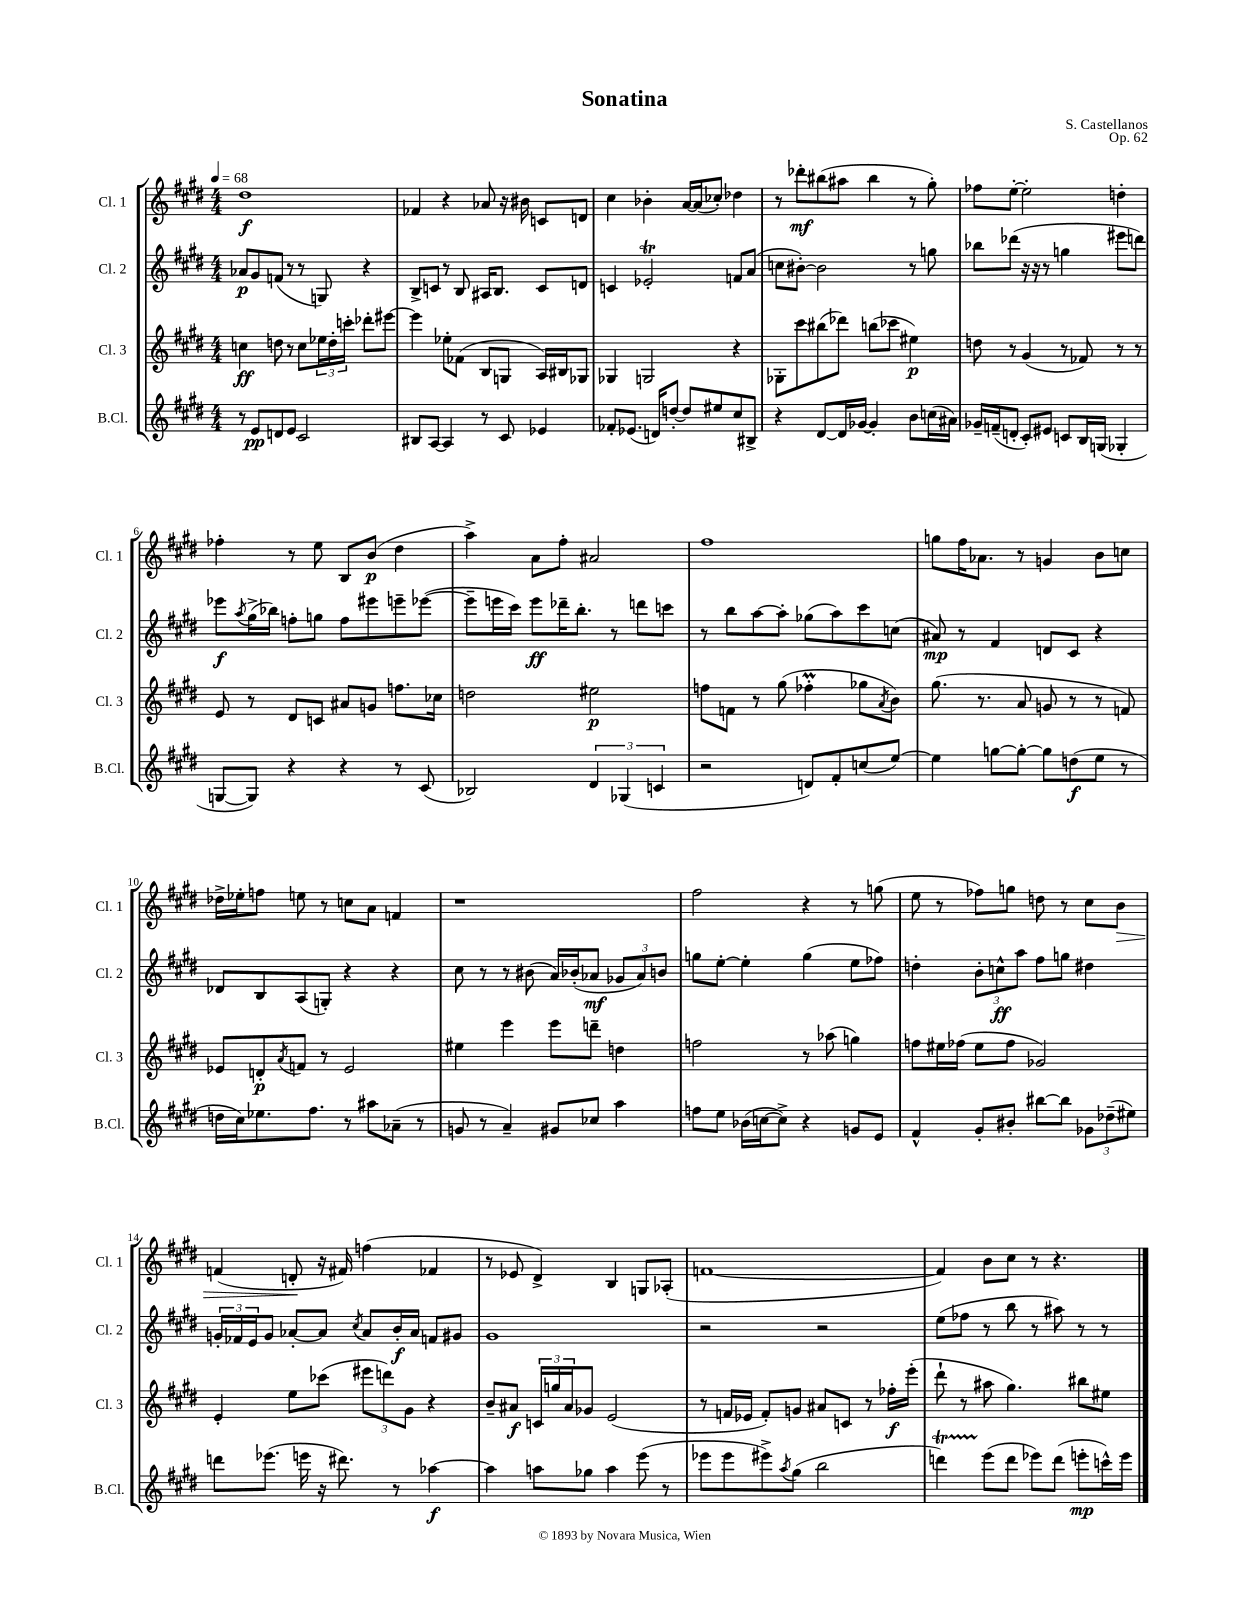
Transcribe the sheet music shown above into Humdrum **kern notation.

**kern	**kern	**kern	**kern
*staff4	*staff3	*staff2	*staff1
*clefG2	*clefG2	*clefG2	*clefG2
*k[f#c#g#d#]	*k[f#c#g#d#]	*k[f#c#g#d#]	*k[f#c#g#d#]
*M4/4	*M4/4	*M4/4	*M4/4
*MM68	*MM68	*MM68	*MM68
8r	4cc	8a-	1dd#
8e	.	8g#	.
8d	8dd	(8f	.
8e	8r	8r	.
2c#	8cc	8r	.
.	24ee-	8G)	.
.	24dd'	.	.
.	24ccc'	.	.
.	8ddd-'	4r	.
.	[8eee#	.	.
=	=	=	=
8B#	4eee#]	8B^	4f-
[8A	.	8c	.
4A]	8ee-'	8r	4r
.	(8f-	8B	.
8r	8B	16A#	8a-
.	.	8.B	.
8c#	8G	.	16r
.	.	.	16b#
4e-	16A)	8c	8c
.	16B#	.	.
.	8G-	8d	8d
=	=	=	=
8f-'	4G-	4c	4cc#
(8.e-	.	.	.
.	2G	2e-'	4b-'
16d)	.	.	.
[8dd'	.	.	.
8dd]	.	.	[16a
.	.	.	(16a]
8ee#	.	.	8cc-')
8cc#	4r	8f	4dd-
8B#^	.	(8a	.
=	=	=	=
4r	8G-'	8cc	8r
.	8ccc#	[8b#')	8ddd-'
[8d#	(8bb#	2b#]	(8bb#
16d#]	8ddd-)	.	8aa#
[16g-	.	.	.
4g-']	(8bb	.	4bb#
.	8ccc-	.	.
8b	4ee#)	8r	8r
(16cc	.	8gg	8gg#')
16a#)	.	.	.
=	=	=	=
16g-~	8dd	8bb-	8ff-
(16f~	.	.	.
8d'	8r	(8ddd-	[8ee'
8c#')	(4g#	16r	2ee']
.	.	16r	.
8e#	.	8r	.
8c	8r	4gg	.
16B	8f-)	.	.
(16G	.	.	.
4G-'	8r	8eee#	4dd'
.	8r	8ddd)	.
=	=	=	=
[8G	8e	8eee-	4ff-'
.	.	8qaa	.
8G])	8r	(16gg#^	.
.	.	16bb-)	.
4r	8d#	8ff'	8r
.	8c	8gg	8ee
4r	8a#	8ff	8B
.	8g	8eee#	(8b
8r	8.ff	8eee~	4dd#
(8c#	.	([8eee-	.
.	16cc-	.	.
=	=	=	=
2B-)	2dd	8eee-~]	4aa^)
.	.	16eee	.
.	.	16ccc#)	.
.	.	8eee	8a
.	.	16ddd-~	8ff#'
.	.	8.bb'	.
6d#	2ee#	.	2a#
.	.	8r	.
(6G-	.	.	.
.	.	8ddd	.
6c	.	.	.
.	.	8ccc	.
=	=	=	=
2r	8ff	8r	1ff#
.	8f	8bb	.
.	8r	[8aa	.
.	(8gg#	8aa']	.
8d)	4ff-'	(8gg-	.
8f#'	.	8aa)	.
(8cc	8gg-	8ccc#	.
.	8qa	.	.
[8ee)	8b)	(8cc	.
=	=	=	=
4ee]	(8.gg#	8a#)	8gg
.	.	8r	16ff#
.	8.r	.	8.a-
[8gg	.	4f#	.
8gg'_	8a	.	8r
8gg]	8g	8d	4g
(8dd	8r	8c#	.
8ee	8r	4r	8b
8r	8f)	.	8cc
=	=	=	=
16dd	8e-	8d-	16dd-^
16cc#)	.	.	16ee-'
8.ee-	8d'	8B	8ff
.	8qa	.	.
.	8f	(8A	8ee
8.ff#	.	.	.
.	8r	8G')	8r
8r	2e-	4r	8cc
8aa#	.	.	8a
(8a-~	.	4r	4f
8r	.	.	.
=	=	=	=
8g	4ee#	8cc#	1r
8r	.	8r	.
4a~)	4eee	8r	.
.	.	(8b#	.
8g#	8eee	16a)	.
.	.	(16b-'	.
8cc-	8ddd~	8a-	.
4aa	4dd	12g-	.
.	.	12a-)	.
.	.	12b	.
=	=	=	=
8ff	2ff	8gg	2ff#
8ee	.	[8ee'	.
(16b-	.	4ee']	.
[16cc	.	.	.
8cc^])	.	.	.
4r	8r	(4gg	4r
.	(8aa-	.	.
8g	4gg)	8ee	8r
8e	.	8ff-)	(8gg
=	=	=	=
4f#^^	8ff	4dd'	8ee
.	16ee#	.	8r
.	(16ff-	.	.
8g#'	8ee#	12b'	8ff-)
.	.	12cc^^	.
8b#'	8ff-	.	8gg
.	.	12aa	.
[8bb#	2g-)	8ff#	8dd
8bb#]	.	8gg	8r
12g-	.	4dd#	8cc#
(12dd-~	.	.	.
.	.	.	8b
12ee#)	.	.	.
=	=	=	=
8ddd	4e'	24g'	(4f
.	.	24f-	.
.	.	24e	.
(8.eee-	.	8g	.
.	8ee	[8a-'	8d'
16eee	.	.	.
16r	(8ccc-	8a-]	16r
8.ddd#)	.	.	16f#)
.	.	8qcc#	.
.	12eee#	8a-	(4ff
.	12ddd)	.	.
8r	.	16b'	.
.	12g#	.	.
.	.	16a-	.
[4aa-	4r	8f	4f-
.	.	8g#	.
=	=	=	=
4aa-]	8b~	1g#	8r
.	8a#	.	8e-
8aa	24c	.	4d#^)
.	24gg	.	.
.	24a#	.	.
8gg-	8g-	.	.
4aa	(2e	.	4B
(8eee	.	.	8G
8r	.	.	(8A-'
=	=	=	=
8eee-	8r	2r	[1f
8eee-	16f	.	.
.	16e-	.	.
8eee#^)	8f')	.	.
8qaa	.	.	.
(8gg#	8g	.	.
2bb	8a#	2r	.
.	8c	.	.
.	8r	.	.
.	16ff-'	.	.
.	(16eee'	.	.
=	=	=	=
4ddd)	8ddd#`	(8ee	4f])
.	8r	8ff-	.
(8eee	8aa#	8r	8b
8ddd	4.gg#)	8bb	8cc#
8eee-)	.	8r	8r
(8ddd	.	8aa#)	4.r
8eee'	8bb#	8r	.
16ccc^^)	8ee#	8r	.
16eee	.	.	.
==	==	==	==
*-	*-	*-	*-
